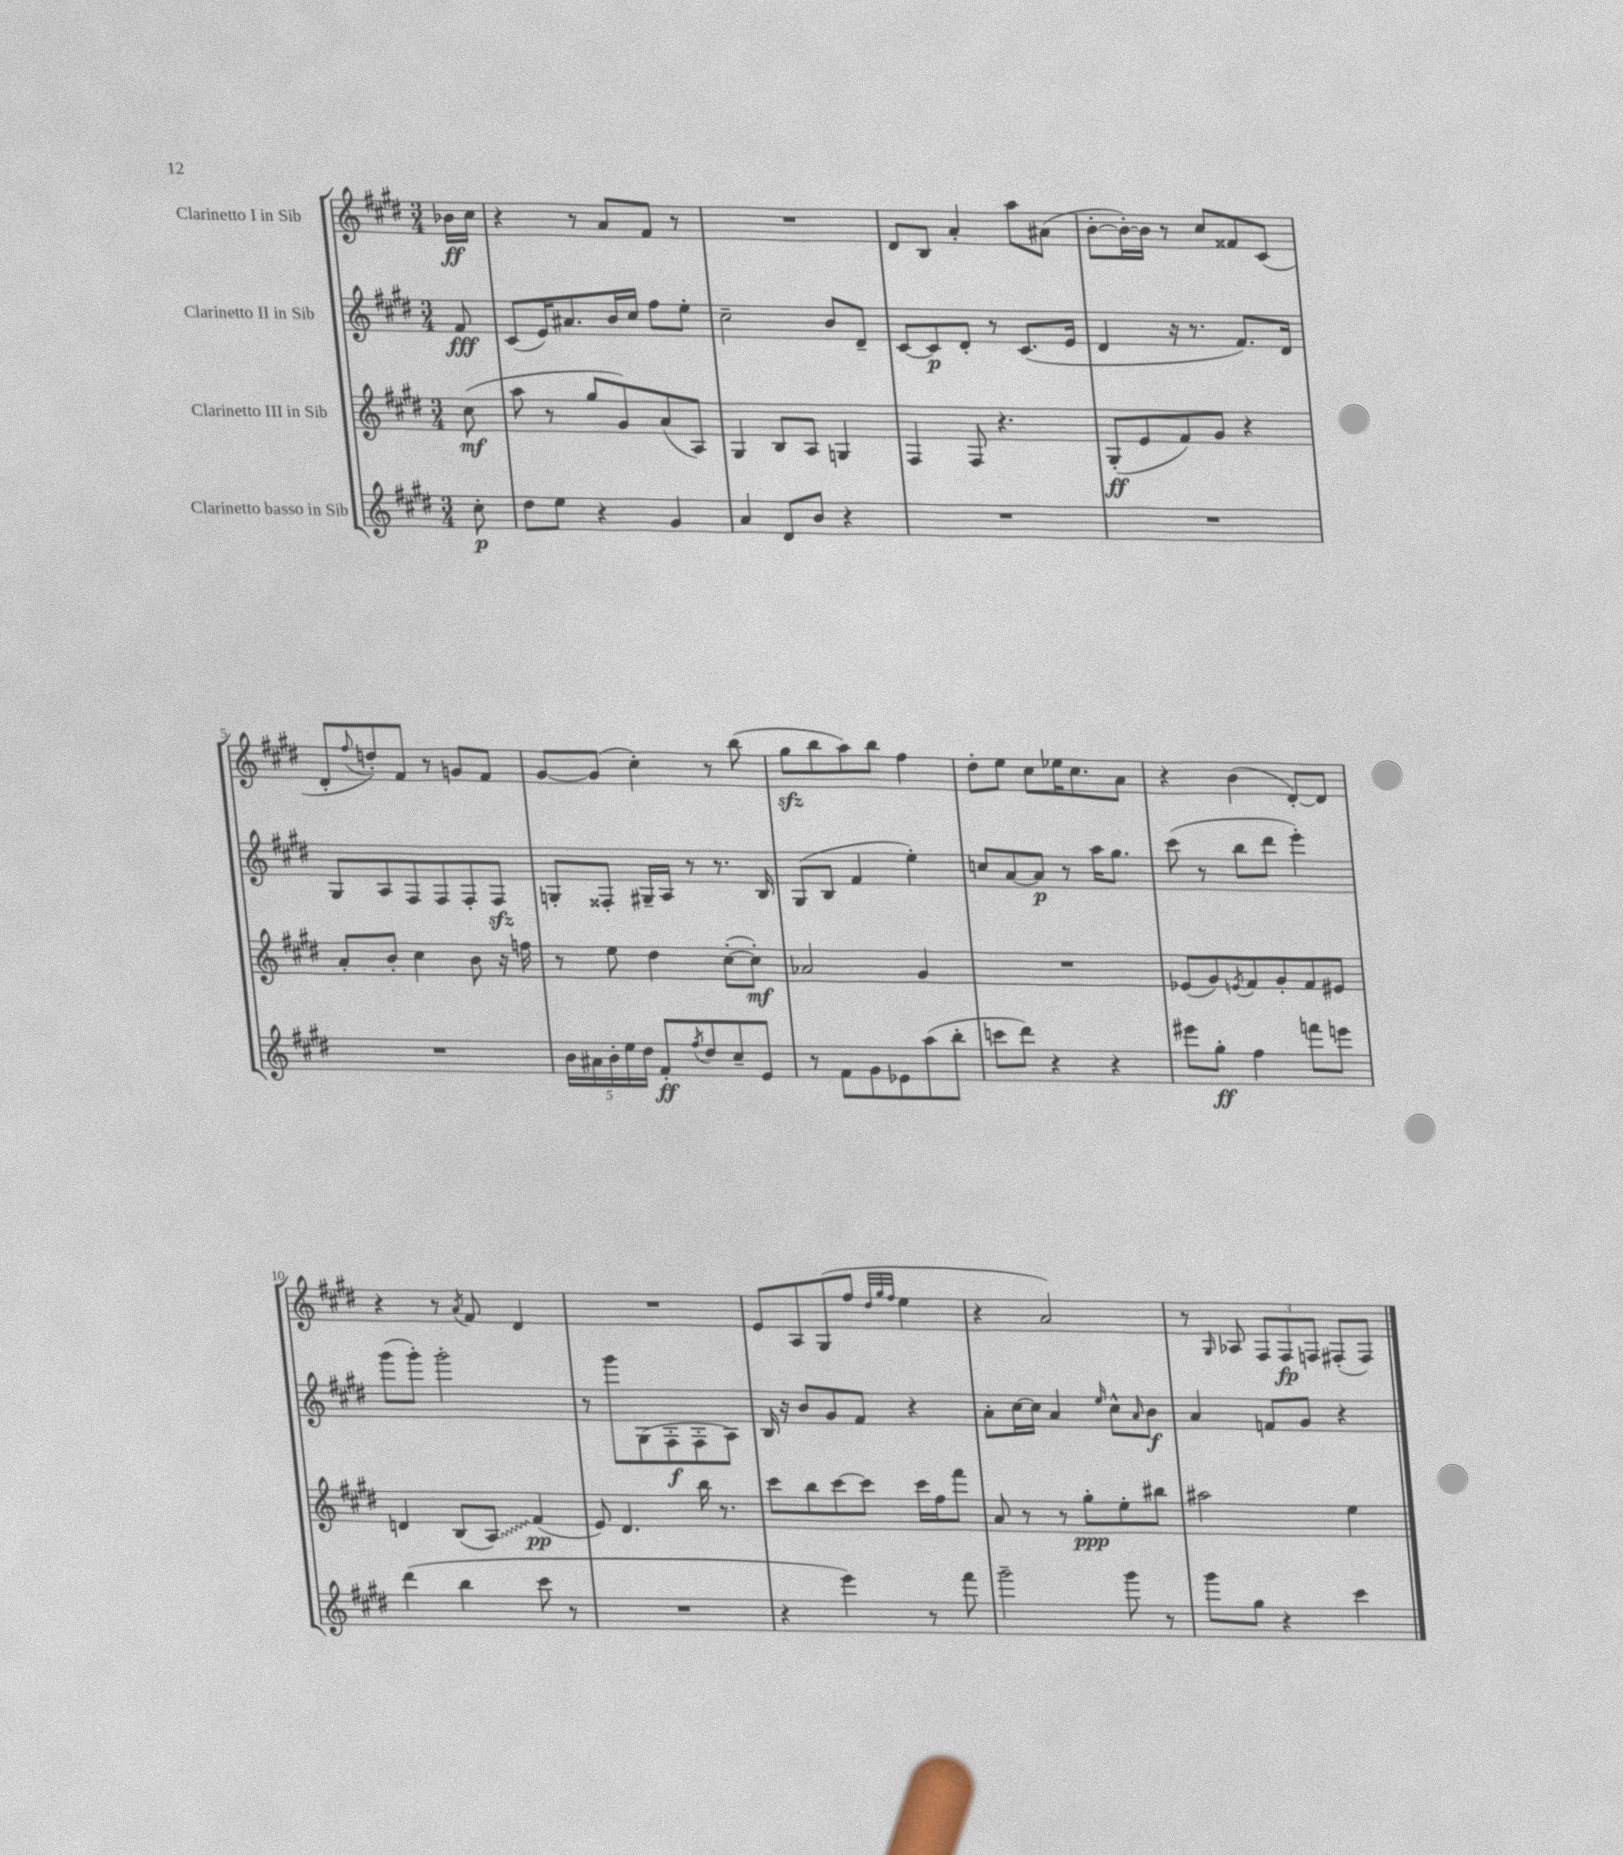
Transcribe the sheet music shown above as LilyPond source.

<<
\new StaffGroup <<
\new Staff = "s0" \with { instrumentName = "Clarinetto I in Sib" } {
    \clef treble \key e \major \numericTimeSignature \time 3/4 \partial 8
    bes'16\ff cis''16 |
    r4 r8 a'8 fis'8 r8 |
    R2. |
    dis'8 b8 a'4-. a''8 ais'8( |
    b'8~-. b'16~-.) b'16 r8 cis''8 fisis'8 cis'8( |
    dis'8-. \appoggiatura { fis''8 } d''8-.) fis'8 r8 g'8 fis'8 |
    gis'8~ gis'8( cis''4-.) r8 b''8( |
    gis''8\sfz b''8 a''8) b''8 fis''4 |
    dis''8-. e''8 cis''8 ees''16 cis''8. a'8 |
    r4 b'4( dis'8~-.) dis'8 |
    r4 r8 \acciaccatura { a'8 } fis'8 dis'4 |
    R2. |
    e'8 a8 gis8( fis''8 \grace { dis''32 gis''32 fis''32 } e''4 |
    r4 a'2) |
    r8 \grace { gis16 } aes8 \tuplet 3/2 { fis8 fis8\fp f8 } fis8-.( fis8) \bar "|." |
}
\new Staff = "s1" \with { instrumentName = "Clarinetto II in Sib" } {
    \clef treble \key e \major \numericTimeSignature \time 3/4 \partial 8
    fis'8\fff |
    cis'8( e'16) ais'8. b'16 cis''16 fis''8 e''8-. |
    cis''2-- b'8 dis'8-- |
    cis'8~ cis'8\p dis'8-. r8 cis'8.( e'16 |
    dis'4 r16 r8. fis'8.) dis'16 |
    gis8 a8 fis8 fis8 fis8-. fis8\sfz |
    g8-. fisis8-. gis16-- a16 r8 r8. b16 |
    gis8( b8 fis'4 e''4-.) |
    c''8 a'8~ a'8\p r8 a''16 gis''8. |
    cis'''8( r8 b''8 dis'''8 e'''4-.) |
    gis'''8( gis'''8-.) gis'''2-. |
    r8 gis'''8 gis8( fis8-.\f fis8-. a8) |
    b16 r16 b'8 gis'8 fis'8 r4 |
    a'8-. cis''16~ cis''16 a'4 \grace { e''16 } cis''8-^ \grace { a'16 } b'8\f |
    a'4 f'8 gis'8 r4 \bar "|." |
}
\new Staff = "s2" \with { instrumentName = "Clarinetto III in Sib" } {
    \clef treble \key e \major \numericTimeSignature \time 3/4 \partial 8
    cis''8\mf( |
    a''8 r8 gis''8 gis'8) a'8( a8) |
    gis4 b8 a8 g4 |
    fis4 fis8 r4. |
    gis8-.\ff( e'8 fis'8) gis'8 r4 |
    a'8-. b'8-. cis''4 b'8 r16 f''16 |
    r8 e''8 dis''4 cis''8~-.( cis''8-.\mf) |
    aes'2 gis'4 |
    R2. |
    ees'8( gis'8) \acciaccatura { e'8 } fis'8 gis'8-. fis'8 eis'8 |
    d'4 b8( \once \override Glissando.style = #'zigzag a8\glissando) fis'4\pp( |
    e'8) dis'4. b''16 r8. |
    cis'''8 b''8 cis'''8~ cis'''8 cis'''16 fis''16 fis'''8 |
    a'8 r8 r8 gis''8-.\ppp e''8-. bis''8 |
    ais''2 e''4 \bar "|." |
}
\new Staff = "s3" \with { instrumentName = "Clarinetto basso in Sib" } {
    \clef treble \key e \major \numericTimeSignature \time 3/4 \partial 8
    cis''8-.\p |
    dis''8 e''8 r4 gis'4 |
    a'4 dis'8 b'8 r4 |
    R2. |
    R2. |
    R2. |
    \tuplet 5/4 { b'16 ais'16 b'16-. e''16 dis''16 } fis'8-.\ff \acciaccatura { fis''8 } dis''8 cis''8-- e'8 |
    r8 fis'8 gis'8 ees'8 a''8( b''8-. |
    c'''8 dis'''8) r4 r4 |
    eis'''8 gis''8-.\ff fis''4 f'''8 e'''8 |
    dis'''4( b''4 cis'''8 r8 |
    R2. |
    r4 e'''4) r8 fis'''8 |
    gis'''2-- gis'''8 r8 |
    gis'''8 gis''8 r4 cis'''4 \bar "|." |
}
>>
>>
